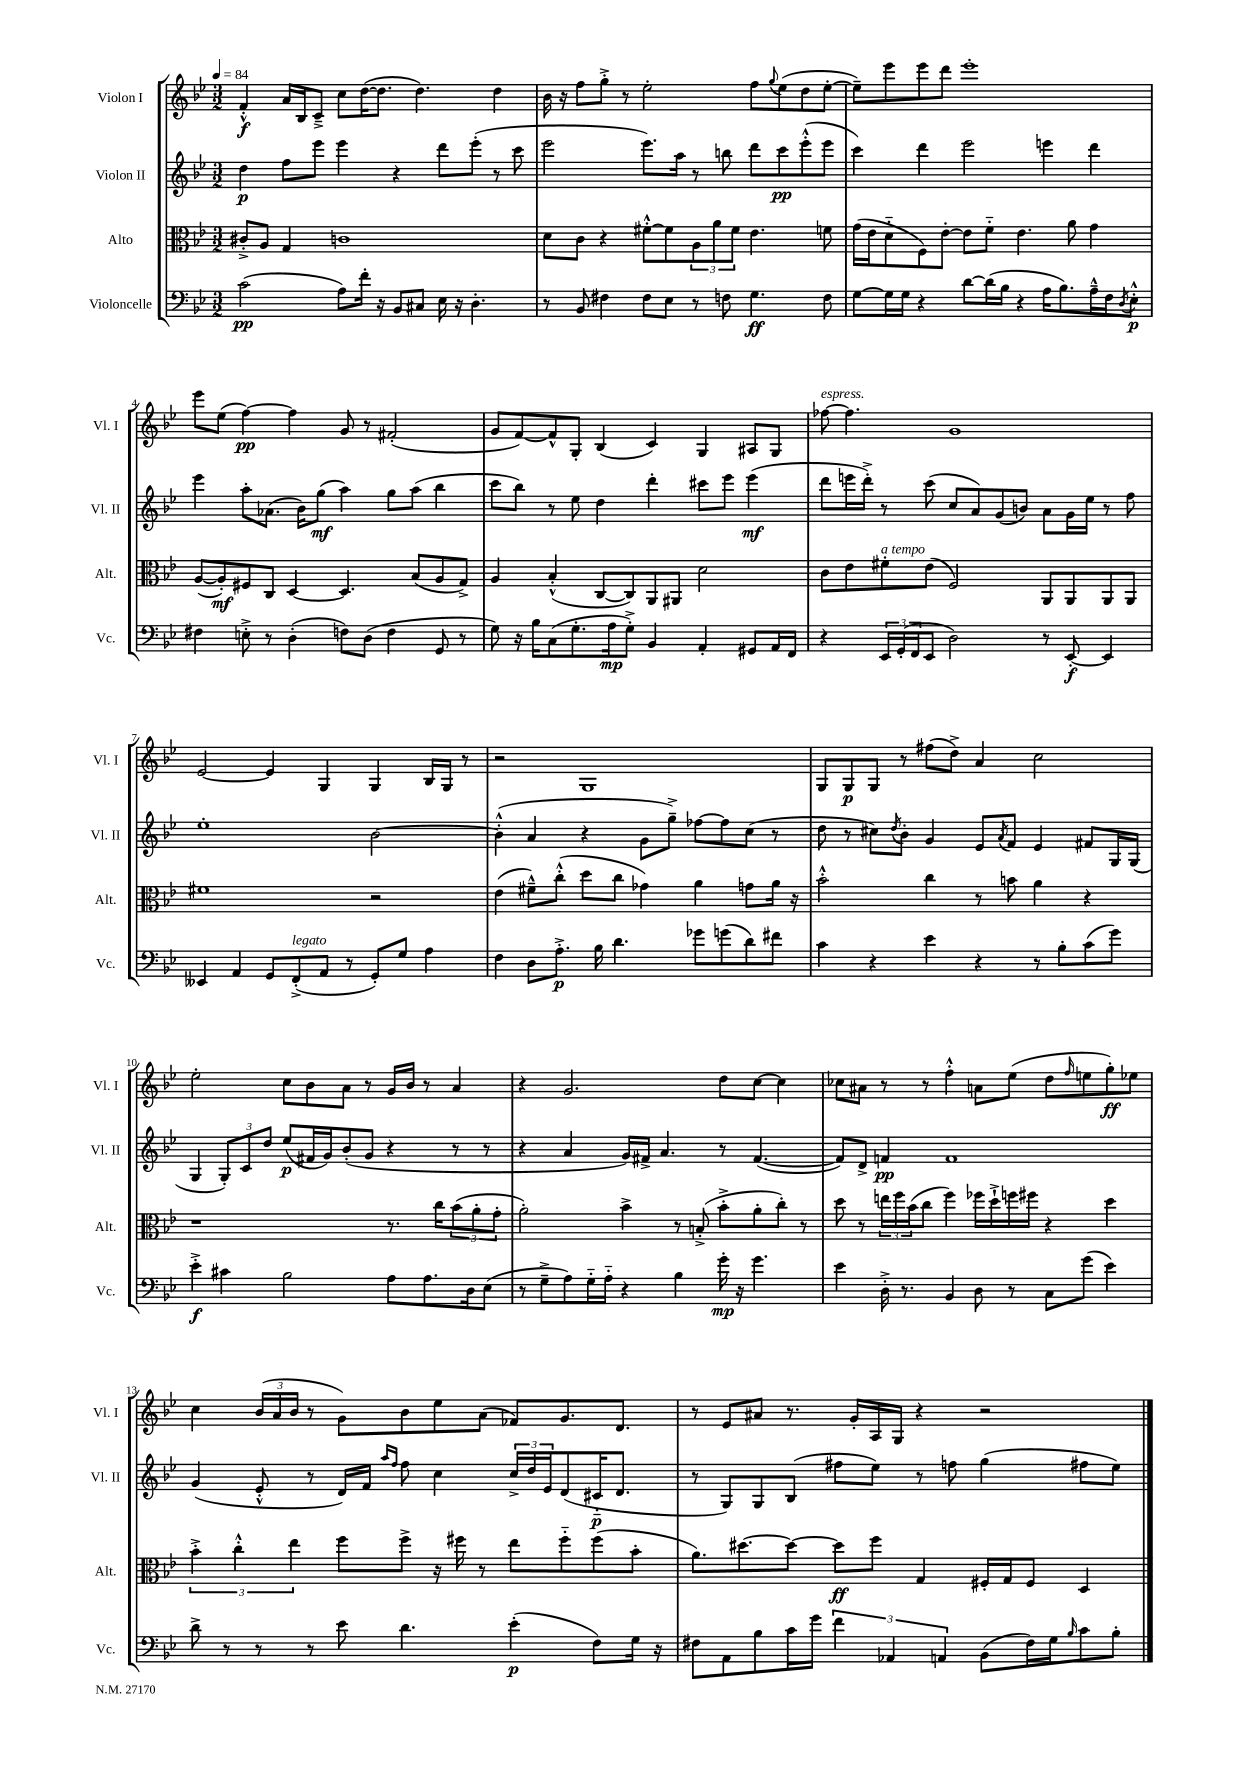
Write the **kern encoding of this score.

**kern	**kern	**kern	**kern
*staff4	*staff3	*staff2	*staff1
*clefF4	*clefC3	*clefG2	*clefG2
*k[b-e-]	*k[b-e-]	*k[b-e-]	*k[b-e-]
*M3/2	*M3/2	*M3/2	*M3/2
*MM84	*MM84	*MM84	*MM84
(2c	8c#'^	4dd	4f'^^
.	8A	.	.
.	4G	8ff	16a
.	.	.	16B-
.	.	8eee-	8c~^
8A)	1c	4eee-	8cc
16f'	.	.	([16dd
16r	.	.	8.dd]
8BB-	.	4r	.
8C#	.	.	4.dd)
16E-	.	8ddd	.
16r	.	.	.
4.D'	.	(8eee-'	.
.	.	8r	4dd
.	.	8ccc	.
=	=	=	=
8r	8d	2eee-	16b-
.	.	.	16r
8BB-	8c	.	8ff
4F#	4r	.	8gg'^
.	.	.	8r
8F#	[8f#'^^	8.eee-)	2ee-'
8E-	8f#]	.	.
.	.	16aa	.
8r	12A	8r	.
.	12a	.	.
8F	.	8bb	.
.	12f#	.	.
4.G	4.e-	8ddd	8ff
.	.	.	8qqgg
.	.	8ccc	(8ee-
.	.	(8eee-'^^	8dd
8F	8f	8eee-	[8ee-'
=	=	=	=
[8G	(16g	4ccc)	8ee-~])
.	16e-	.	.
16G]	8d'~	.	8eee-
16G	.	.	.
4r	8F)	4ddd	8eee-
.	[8e-'	.	8ddd
[8d	8e-]	2eee-	1eee-'
(16d]	8f'~	.	.
16B-	.	.	.
4r	4.e-	.	.
16A	.	4eee	.
8.B-)	.	.	.
.	8a	.	.
16A~^^	4g	4ddd	.
16F	.	.	.
8qD	.	.	.
8E-'^^	.	.	.
=	=	=	=
4F#	([8A	4eee-	8eee-
.	8A'])	.	(8ee-
8E'^	8F#	8aa'	[4ff)
8r	8C	(8.a-	.
(4D'	[4D	.	4ff]
.	.	16b-)	.
.	.	(8gg	.
8F)	4.D]	4aa)	8g
(8D	.	.	8r
4F	.	8gg	(2f#'
.	(8B-	(8aa	.
8GG	8A	4bb-	.
8r	8G^)	.	.
=	=	=	=
8G)	4A	8ccc	8g
16r	.	8bb-)	[8f)
16B-	.	.	.
(8C	(4B-'^^	8r	8f^^]
8.G'	.	8ee-	8G'
.	[8C	4dd	(4B-
16A	.	.	.
8G'^)	8C])	.	.
4BB-	8AA	4ddd'	4c)
.	8AA#	.	.
4AA'	2d	8ccc#	4G
.	.	8eee-	.
8GG#	.	(4eee-	8A#
16AA	.	.	8G
16FF	.	.	.
=	=	=	=
4r	8c	8ddd	[8ff-
.	8e-	16eee	4.ff-]
.	.	16ddd'^)	.
24EE-	8f#'	8r	.
(24GG'	.	.	.
24FF	.	.	.
8EE-	(8e-	(8ccc	.
2D)	2F)	8cc	1g
.	.	8a)	.
.	.	(8g	.
.	.	8b)	.
8r	8AA	8a	.
[8EE-'	8AA	16g	.
.	.	16ee-	.
4EE-]	8AA	8r	.
.	8AA	8ff	.
=	=	=	=
4EE--	1f#	1ee-'	[2e-
4AA	.	.	.
8GG	.	.	4e-]
(8FF'^	.	.	.
8AA	.	.	4G
8r	.	.	.
8GG')	2r	[2b-	4G
8G	.	.	.
4A	.	.	16B-
.	.	.	16G
.	.	.	8r
=	=	=	=
4F	(4e-	(4b-'^^]	2r
8D	8f#~^^)	4a	.
8.A'^	(8cc'^^	.	.
.	8dd	4r	1G
16B-	.	.	.
4.d	8cc	.	.
.	4g-)	8g	.
.	.	8gg~^)	.
8g-	4a	[8ff-	.
(8g	.	8ff-]	.
8d)	8g	(8cc	.
8f#	16a	8r	.
.	16r	.	.
=	=	=	=
4c	2b-'^^	8dd	8G
.	.	8r	8G
4r	.	8cc#)	8G
.	.	8qdd	.
.	.	8b-'	8r
4e-	4cc	4g	(8ff#
.	.	.	8dd^)
4r	8r	8e-	4a
.	.	8qa	.
.	8b	8f	.
8r	4a	4e-	2cc
8B-'	.	.	.
(8c	4r	8f#	.
8g)	.	16G	.
.	.	(16G	.
=	=	=	=
4e-'^	1r	4G	2ee-'
4c#	.	12G')	.
.	.	12c	.
.	.	12dd	.
2B-	.	(8ee-	8cc
.	.	16f#	8b-
.	.	16g)	.
.	.	(8b-'	8a
.	.	8g	8r
8A	8.r	4r	16g
.	.	.	16b-
8.A	.	.	8r
.	16cc	.	.
.	(12b-	8r	4a
16D	.	.	.
.	12a'	.	.
(8E-	.	8r	.
.	12g'	.	.
=	=	=	=
8r	2a')	4r	4r
8G~^	.	.	.
8A)	.	4a	2.g
16G'~	.	.	.
16A'~	.	.	.
4r	4b-^	16g)	.
.	.	16f#^	.
.	.	4.a	.
4B-	8r	.	.
.	(8B'^	.	.
16g'	8b-'^	8r	8dd
16r	.	.	.
4.g	8a'	([4.f#	[8cc
.	8cc')	.	4cc]
.	8r	.	.
=	=	=	=
4e-	8dd	8f#])	8cc-
.	8r	8d^	8a#
16D'^	24ee	4f	8r
.	24ff	.	.
8.r	.	.	.
.	(24b-	.	.
.	8cc	.	8r
4BB-	4ff)	1f	4ff'^^
8D	16ff-	.	8a
.	16dd`^	.	.
8r	16ff	.	(8ee-
.	16ff#	.	.
8C	4r	.	8dd
.	.	.	16qqff
(8g	.	.	8ee
4e-)	4dd	.	8gg')
.	.	.	8ee-
=	=	=	=
8d^	6b-'^	(4g	4cc
8r	.	.	.
.	6cc'^^	.	.
8r	.	8e-'^^	(24b-
.	.	.	24a
.	6ee-	.	24b-
8r	.	8r	8r
8e-	8ff	16d)	8g)
.	.	16f	.
.	.	16qqaa	.
.	.	16qqff	.
4.d	8ff^	8ff	8b-
.	16r	4cc	8ee-
.	16ff#	.	.
.	8r	.	(8a
(4e-'	8ee-	24cc^	8f-)
.	.	24dd	.
.	.	24e-	.
.	8ff#'~	(8d	8.g
8F)	(8ff#	16c#'~	.
.	.	8.d	8.d
16G	8b-'	.	.
16r	.	.	.
=	=	=	=
8F#	8.a)	8r	8r
8AA	.	8G)	8e-
.	[8.dd#	.	.
8B-	.	8G	8a#
16c	8dd#_	(8B-	8.r
16g	.	.	.
6f	8dd#]	8ff#	.
.	.	.	16g'
.	8ff	8ee-)	16A
6AA-	.	.	.
.	.	.	16G
.	4G	8r	4r
6AA	.	.	.
.	.	8ff	.
(8BB-	16F#'	(4gg	2r
.	16G	.	.
16F#)	8F#	.	.
16G	.	.	.
16qqB-	.	.	.
8c	4D	8ff#	.
8B-'	.	8ee-)	.
==	==	==	==
*-	*-	*-	*-
